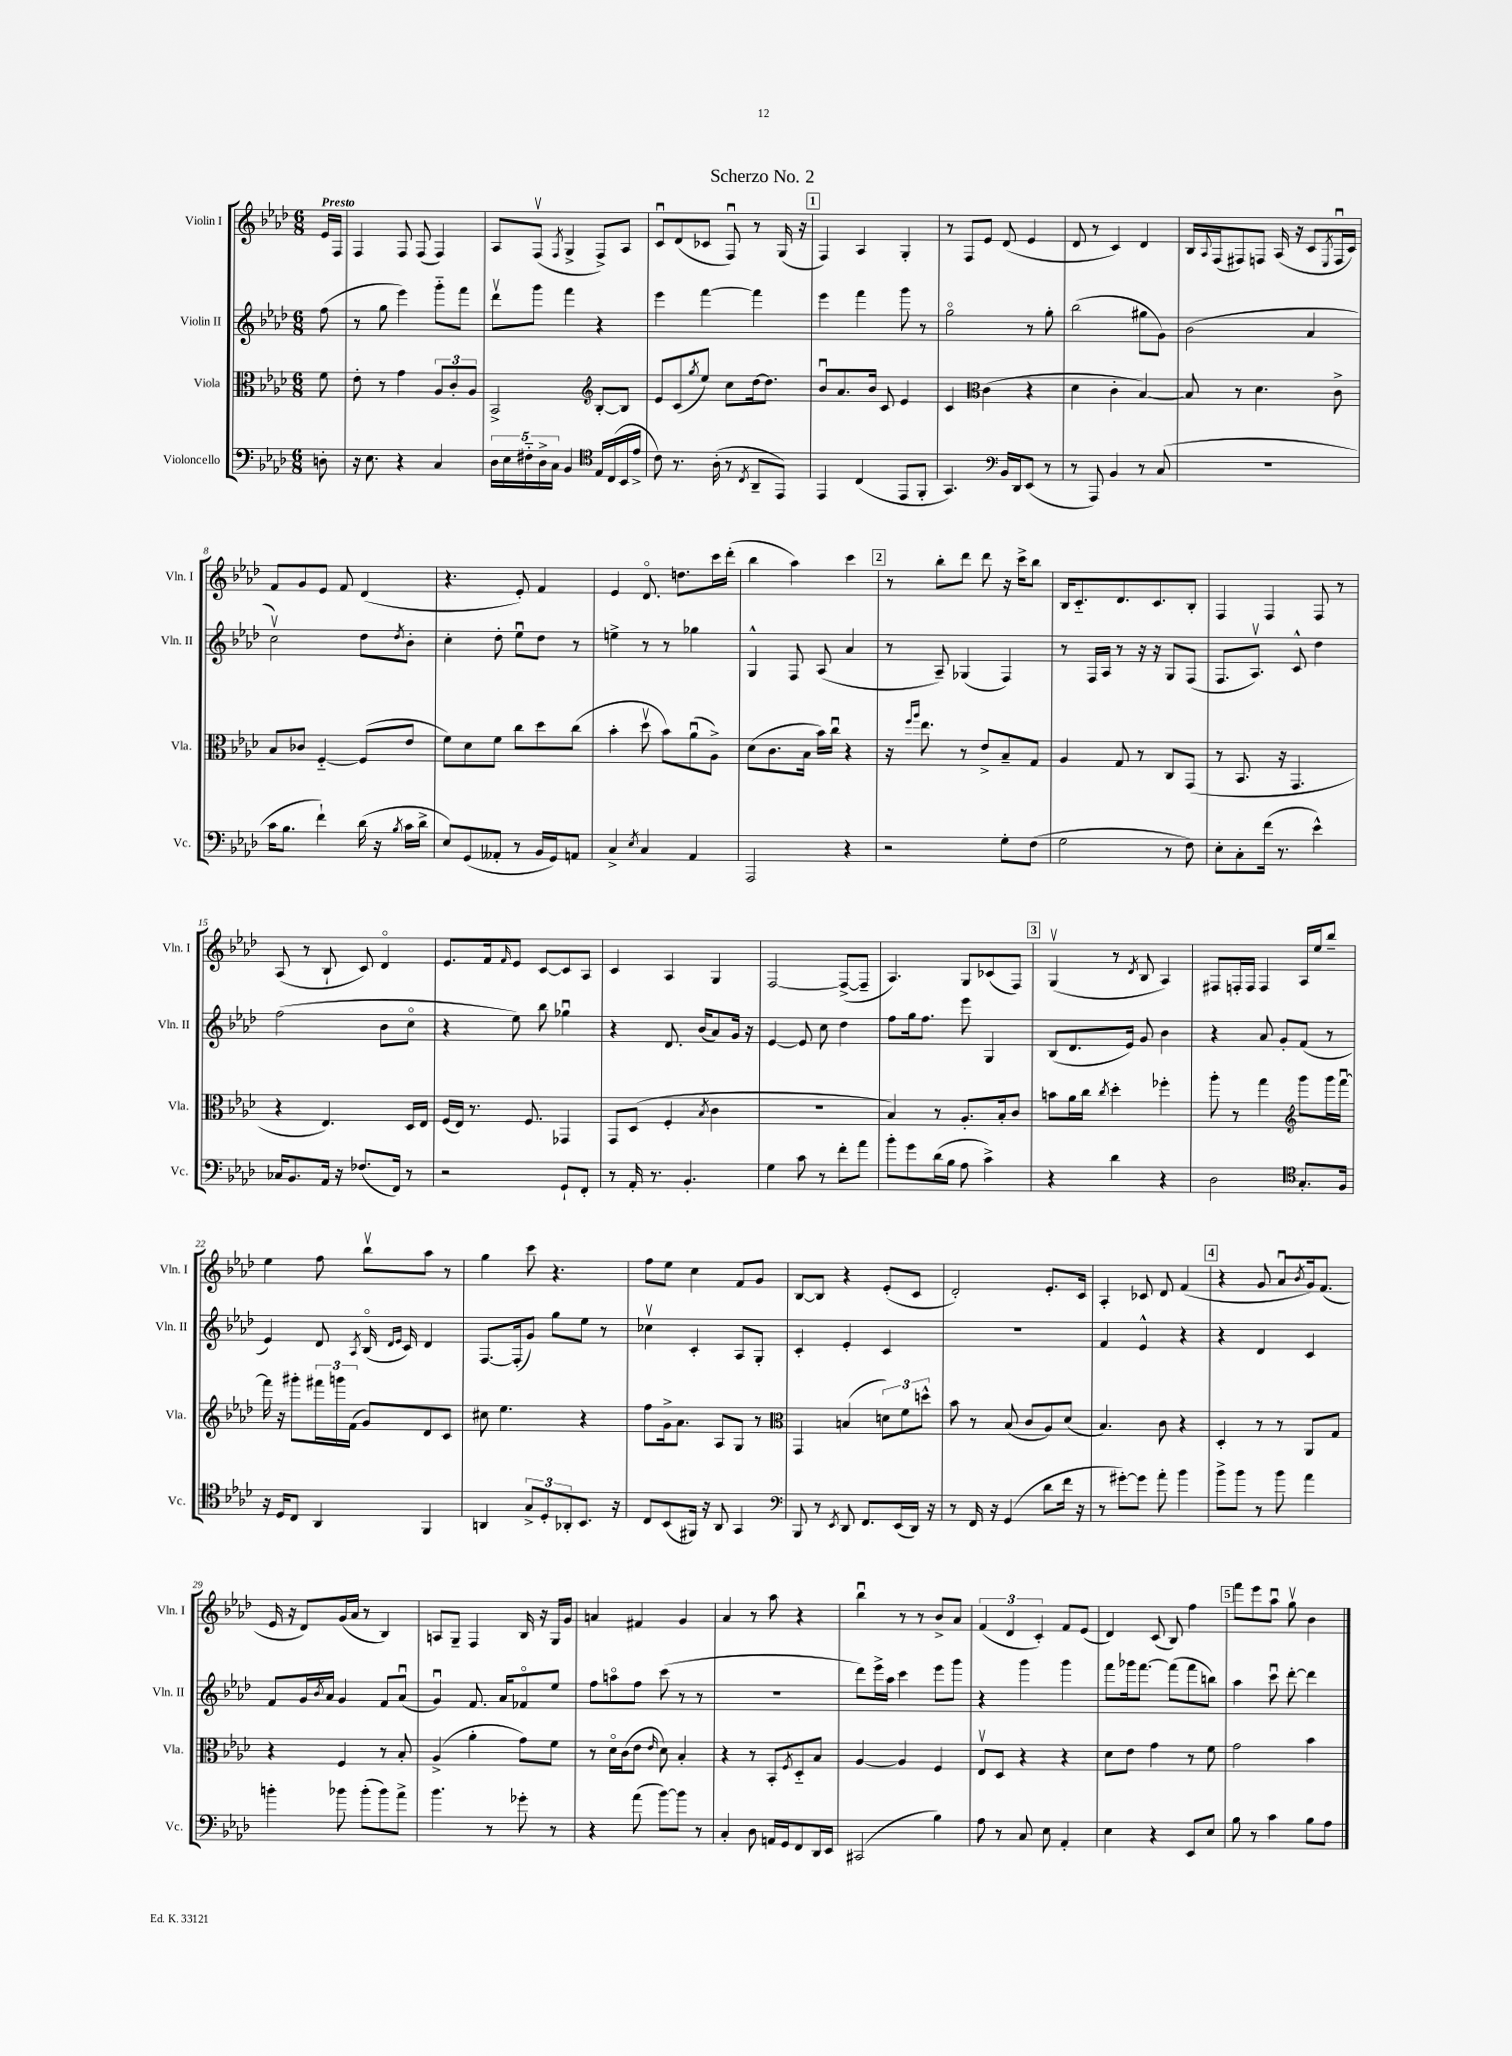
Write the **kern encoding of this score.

**kern	**kern	**kern	**kern
*staff4	*staff3	*staff2	*staff1
*clefF4	*clefC3	*clefG2	*clefG2
*k[b-e-a-d-]	*k[b-e-a-d-]	*k[b-e-a-d-]	*k[b-e-a-d-]
*M6/8	*M6/8	*M6/8	*M6/8
8D'	8f	(8ff	16e-
.	.	.	16F
=	=	=	=
16r	8e-'	8r	4F
8.E-	.	.	.
.	8r	8gg	.
4r	4g	4eee-)	8F
.	.	.	(8F
4C	12A-	8ggg'~	4F)
.	12c'	.	.
.	.	8fff	.
.	12A-	.	.
=	=	=	=
20D-	2BB-^	8ddd-v	8A-
20E-	.	.	.
20F#'~	.	.	.
.	.	8ggg	(8Fv
20D-^	.	.	.
20C	.	.	.
.	.	.	8qF
4BB-	.	4fff	4G^
*clefC4	*clefG2	*	*
16E-	[8B-'	4r	8F^)
(16C	.	.	.
16BB-	8B-]	.	8A-
16e-^	.	.	.
=	=	=	=
8c)	8e-	4eee-	8cu
8.r	(8c	.	(8d-
.	8qgg	.	.
.	8ee-)	[4fff	8c-
(16A-'	.	.	.
8r	8cc	.	8Fu)
8qC	.	.	.
8AA-~	[16dd-	4fff]	8r
.	8.dd-]	.	.
8EE-)	.	.	(16G
.	.	.	16r
=	=	=	=
4EE-	8b-u	4eee-	4F)
.	8.a-	.	.
(4C	.	4fff	4A-
.	16b-	.	.
.	8c	.	.
8EE-	4e-	8ggg	4G'
8FF'	.	8r	.
=	=	=	=
4.GG)	4c	2ggo	8r
.	.	.	8F
*	*clefC3	*	*
.	(4c	.	8e-
*clefF4	*	*	*
16BB-	.	.	(8d-
16DD-	.	.	.
(8EE-	4r	8r	4e-
8r	.	8gg'	.
=	=	=	=
8r	4d-	(2bb-	8d-
8AAA-)	.	.	8r
4BB-	4c'	.	4c)
8r	[4B-)	8gg#	4d-
(8C	.	8g)	.
=	=	=	=
2.r	8B-]	(2b-	16B-
.	.	.	8qqA-
.	.	.	(16F
.	8r	.	8F#)
.	4.d-	.	8F
.	.	.	(16A-
.	.	.	16r
.	.	4a-	8c
.	.	.	8qE-
.	8c^	.	16Fu
.	.	.	16c)
=	=	=	=
16c	8B-	2ccv)	8f
8.B-	.	.	.
.	8c-	.	8g
4f`)	[4F'~	.	8e-
.	.	.	8f
(16d-	(8F]	8dd-	(4d-
16r	.	.	.
8qB-	.	8qdd-	.
16c	8e-	8b-'	.
16d-^	.	.	.
=	=	=	=
8E-)	8f)	4cc'	4.r
(8GG	8d-	.	.
8AA--'	8f	8dd-'	.
8r	8cc	8ee-u	8e-')
16BB-	8dd-	8dd-	4f
16GG)	.	.	.
8AA	(8cc	8r	.
=	=	=	=
4C^	4b-'	4ee^	4e-
8qE-	.	.	.
4C	8dd-v	8r	8.d-o
.	8b-)	8r	.
.	.	.	8.dd
4AA-	(8a-u	4gg-	.
.	8A-^)	.	16ccc
.	.	.	(16ddd-'
=	=	=	=
2AAA-	(8d-	4G^^	4bb-
.	8.c	.	.
.	.	8F	4aa-)
.	16B-	.	.
.	16b-)	(8A-	.
.	16ccu	.	.
4r	4r	4a-	4ccc
=	=	=	=
2r	16r	8r	8r
.	16qqff	.	.
.	16qqaa-	.	.
.	8.ee-	.	.
.	.	8A-~)	8bb-'
.	8r	(4G-	8ddd-
.	8e-^	.	8ddd-
8G'	8B-~	4F)	16r
.	.	.	16ccc^
(8F	8G	.	8bb-
=	=	=	=
2G	4A-	8r	16B-
.	.	.	8.c'~
.	.	16F	.
.	.	16A-	.
.	8G	8r	8.d-
.	8r	16r	.
.	.	16r	8.c
8r	8C	8G	.
8F)	(8GG	(8F	8B-'
=	=	=	=
8E-'	8r	8.F	4F
8C'	8.BB-	.	.
.	.	8.A-v)	.
(16f	.	.	4F
8.r	16r	.	.
.	4.GG	8c^^	.
4e-^^)	.	4dd-	8F
.	.	.	8r
=	=	=	=
16C-	4r	(2ff	(8A-
8.BB-	.	.	.
.	.	.	8r
16AA-	4.E-)	.	8B-`
16r	.	.	.
(8.F-	.	.	8c)
.	.	8b-	4d-o
16FF)	.	.	.
8r	16D-	8cco	.
.	16E-	.	.
=	=	=	=
2r	(16F	4r	8.e-
.	16E-)	.	.
.	8.r	.	.
.	.	.	16f
.	.	.	16qqf
.	.	8ee-)	8e-
.	8.F	.	.
.	.	8bb-	[8c
8GG`	4GG-	4gg-u	8c]
8FF'	.	.	8A-
=	=	=	=
8r	8GG	4r	4c
16AA-'	(8D-	.	.
8.r	.	.	.
.	4F'	8.d-	4A-
4.BB-'	.	.	.
.	.	(16b-	.
.	8qB-	.	.
.	4c	8a-)	4G
.	.	16g	.
.	.	16r	.
=	=	=	=
4G	2.r	[4e-	[2F
8c	.	8e-]	.
8r	.	8cc	.
8f'	.	4dd-	(8F^_
8a-	.	.	8F~]
=	=	=	=
8b-'	4B-)	8ff	4.A-)
8g	.	16gg	.
.	.	8.ff	.
(16d-	8r	.	.
16B-	.	.	.
8A-	8.A-'	8eee-	8G
4c^)	.	4G	(8c-
.	16B-'	.	.
.	8c	.	8F)
=	=	=	=
4r	8b	(8B-	(4Gv
.	16a-	8.d-	.
.	16cc	.	.
.	8qcc	.	.
4d-	4dd-'	.	8r
.	.	16e-)	.
.	.	.	8qd-
.	.	8g	8B-
4r	4ff-'	4b-	4A-)
=	=	=	=
2D-	8aa-'	4r	8F#
.	8r	.	16F'
.	.	.	16F
.	4gg	8a-	4F
.	.	8g'	.
*clefC4	*clefG2	*	*
8.G'	8ggg	(8f	16A-
.	.	.	16ee-
.	16ggg	8r	8bb-~
16F	[16fffu	.	.
=	=	=	=
16r	16fff]	4e-)	4ee-
16D-	16r	.	.
8C	8ggg#'	.	.
4AA-	24fff#	8d-	8ff
.	24ggg	.	.
.	(24f	.	.
.	.	8qA-	.
.	8g)	(16B-o	8bb-v
.	.	16qqd-	.
.	.	16qqe-	.
.	.	16c)	.
4FF	8d-	4d-	8aa-
.	8c	.	8r
=	=	=	=
4AA	8cc#	[8.F	4gg
.	4.ee-	.	.
.	.	(16F']	.
12G^	.	8g)	8ccc
12D-'	.	.	.
.	.	8gg	4.r
12AA-'	.	.	.
8.BB-	4r	8ee-	.
.	.	8r	.
16r	.	.	.
=	=	=	=
8C	8ff	4cc-v	8ff
(8BB-	16g^	.	8ee-
.	8.a-	.	.
16FF#)	.	4c'	4cc
16r	.	.	.
8AA-	8A-	.	.
4GG	8G	8A-	8f
.	8r	8G'	8g
=	=	=	=
*clefF4	*clefC3	*	*
8BBB-	4GG	4c'	[8B-
8r	.	.	8B-]
8qEE-	.	.	.
8DD-	(4B	4e-'	4r
8.FF	.	.	.
.	12d)	4c	(8e-'
(16EE-	.	.	.
.	12f	.	.
16DD-)	.	.	8c
.	12dd^^	.	.
16r	.	.	.
=	=	=	=
8r	8b-	2.r	2d-')
16FF	8r	.	.
16r	.	.	.
(4GG	(8B-	.	.
.	8c	.	.
8d-	8A-)	.	8.e-'
16f	(8d-	.	.
16r	.	.	16c
=	=	=	=
8r	4.B-)	4f	4A-'
[8g#')	.	.	.
8g#]	.	4e-^^	8c-
8a-'	8c	.	8d-
4b-	4r	4r	(4f
=	=	=	=
8b-^	4D-'	4r	4r
8b-	.	.	.
8r	8r	4d-	8g
8b-	8r	.	8a-u
.	.	.	8qb-
4a-	8AA-	4c	16g)
.	.	.	(8.f
.	8G	.	.
=	=	=	=
4b'	4r	8f	16e-
.	.	.	16r
.	.	16g	8d-)
.	.	8qb-	.
.	.	16a-	.
8b-	4F	4g	(16g
.	.	.	16a-
(8b-'	.	.	8r
8b-)	8r	8f	4B-)
8a-^	8B-'	(8a-u	.
=	=	=	=
4.b-	(4A-^	4gu)	8A
.	.	.	8G~
.	4a-'	8.f	4F
8r	.	.	.
.	.	16a-	.
8g-'	8g)	8f-o	16B-
.	.	.	16r
8r	8f	8ee-	16G
.	.	.	16g
=	=	=	=
4r	8r	8ff	4a
.	16d-o	8aao	.
.	(16c	.	.
(8a-	8e-	8ff	4f#
.	16qqe-	.	.
[8b-)	8d-)	(8ccc	.
8b-]	4B-'	8r	4g
8r	.	8r	.
=	=	=	=
4C'	4r	2.r	4a-
8D-	8r	.	8r
16AA	8BB-'	.	8aa-
16GG	.	.	.
.	8qF	.	.
8FF	8D-'~	.	4r
16DD-	8B-	.	.
16EE-	.	.	.
=	=	=	=
(2CC#	[4A-	8ddd-)	4bb-u
.	.	16eee-^	.
.	.	16aa-	.
.	4A-]	4ccc	8r
.	.	.	8r
4B-)	4F	8eee-	8b-^
.	.	8ggg	8a-
=	=	=	=
8A-	8E-v	4r	(6f
8r	8D-	.	.
.	.	.	6d-
8C	4r	4ggg	.
.	.	.	6c')
8E-	.	.	.
4AA-'	4r	4ggg	8f
.	.	.	(8e-
=	=	=	=
4E-	8d-	8fff	4d-)
.	8e-	16ggg-	.
.	.	[8.fff	.
4r	4g	.	(8c
.	.	(8fff]	8B-)
8EE-	8r	8fff	4ff
8E-	8f	8bb)	.
=	=	=	=
8B-	2g	4aa-	8fff
8r	.	.	8eee-
4c	.	8cccu	8aa-u
.	.	[8ddd-'	8ggv
8B-	4b-	4ddd-]	4b-
8A-	.	.	.
==	==	==	==
*-	*-	*-	*-
